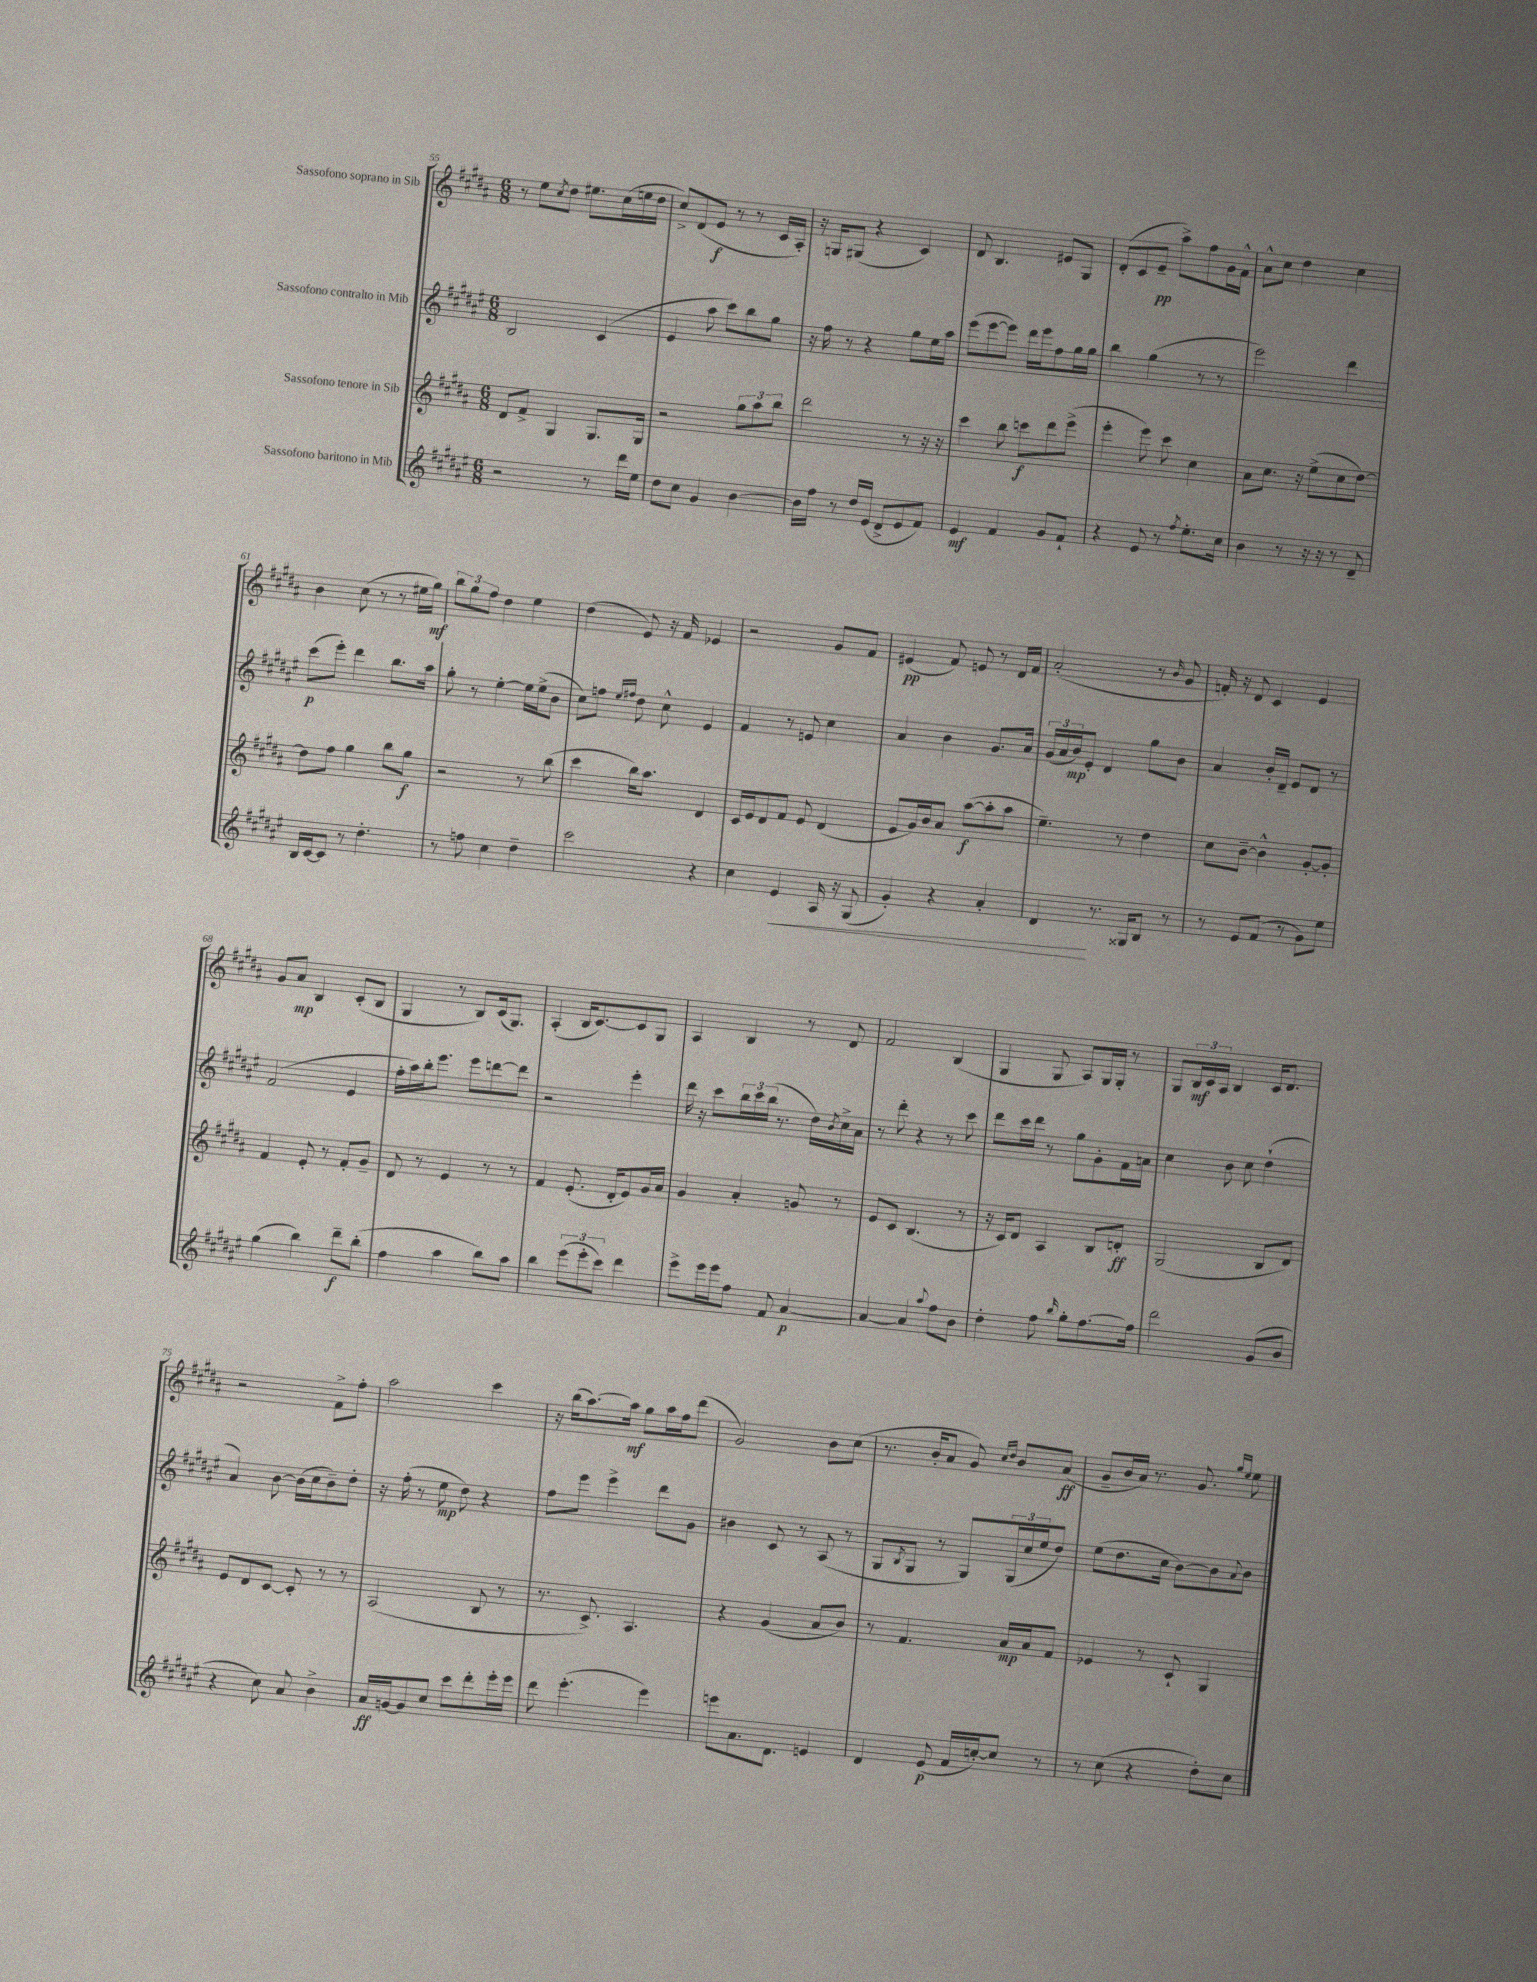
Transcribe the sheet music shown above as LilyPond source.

<<
\new StaffGroup <<
\new Staff = "s0" \with { instrumentName = "Sassofono soprano in Sib" } {
    \clef treble \key b \major \numericTimeSignature \time 6/8
    r8 e''8 \acciaccatura { cis''8 } dis''8 eis''8. cis''16( e''16 dis''16 |
    cis''8->) dis'8( e'8\f r8 r8 cis'16 ais16-.) |
    r16 g16 gis8( r4 cis'4) |
    dis'8 b4. eis'8 gis8 |
    dis'8-.( cis'8 e'8--\pp ais''8->) fis''8 gis'16 fis'16-^ |
    ais'8-^ cis''8 dis''4 cis''4 |
    b'4 cis''8( r8 r8 eis''16 gis''16\mf) |
    \tuplet 3/2 { b''8 gis''8 fis''8 } dis''4 e''4 |
    dis''4( e'8) r16 fis'16 ees'4 |
    r2 gis'8 fis'8 |
    eis'4\pp( fis'8) e'8 r8 dis'16 fis'16 |
    ais'2-.( r8 \grace { b'16 } gis'8 |
    f'16-.) r16 dis'8 cis'4 e'4 |
    gis'8 ais'8\mp b4 cis'8-.( b8 |
    gis4 r8 b8) cis'16( gis8.) |
    ais4-.( b16 cis'8.~) cis'8 gis8 |
    ais4 b4 r8 dis'8 |
    fis'2 b4( |
    gis4 gis8 ais8) gis16 gis16-. r8 |
    gis8 \tuplet 3/2 { b16\mf cis'16 ais16 } b4 cis'16 dis'8. |
    r2 fis'8-> fis''8-. |
    ais''2 cis'''4 |
    r16 b''16( ais''8.~) ais''16\mf gis''8 ais''16 fis''16 dis'''8( |
    gis'2) b'8 cis''8( |
    r8. b'16-. ais'8 gis'8) \grace { cis''16 dis''16 } b'8 ais'8\ff( |
    gis'8-- b'16 ais'16) r8. gis'8. \grace { gis''16 e''16 } e''8 \bar "|." |
}
\new Staff = "s1" \with { instrumentName = "Sassofono contralto in Mib" } {
    \clef treble \key fis \major \numericTimeSignature \time 6/8
    b2 cis'4( |
    eis'4 ais''8 cis'''8) b''8 gis''8 |
    r16 fis''16 r8 r4 gis''8 eis''16 ais''16 |
    eis'''8( eis'''8~ eis'''8) dis'''16 eis'''16 fis''8 gis''16 gis''16 |
    b''4 gis''4( r8 r8 |
    eis'''2) dis'''4 |
    cis'''8\p( eis'''8-.) dis'''4 b''8. ais''16 |
    gis''8-. r8 eis''4~-. eis''16 eis''16->( b'8 |
    cis''8) f''8 \grace { eis''16 fis''16 } dis''8 cis''8-^ eis'4 |
    fis'4 r8 e'8 cis''4 |
    ais'4 b'4 gis'8. ais'16 |
    \tuplet 3/2 { gis'16( ais'16 b'16\mp) } eis'8-. dis'4 gis''8 b'8 |
    ais'4 b'16-. dis'16-- eis'8 dis'8 r8 |
    fis'2( eis'4 |
    fis''16-. ais''16) b''16-. eis'''8. eis'''8 d'''8~ d'''8 |
    r2 eis'''4-. |
    dis'''16 r16 cis'''8 \tuplet 3/2 { b''16 cis'''16 b''16( } r8. dis''16) \acciaccatura { b'8 } cis''16-> ais'16 |
    r8 dis'''8-. r4 r8 cis'''8 |
    dis'''8 cis'''16 dis'''16 r8 gis''8 gis'8-. fis'16 a'16 |
    cis''4 b'8 cis''8 dis''4-!( |
    ais'4) b'8~ b'16( cis''16 b'8--) dis''8-. |
    r16 fis''16-.( r8 eis''8\mp dis''8) r4 |
    fis''8 eis'''8 eis'''4-> dis'''8 gis'8 |
    bis'4 cis'8 r8 ais8( r8 |
    gis8 \acciaccatura { b8 } gis8 r8 gis8) \tuplet 3/2 { gis16( cis''16 eis''16 } dis''8) |
    eis''8( dis''8. cis''16 b'8~) b'8 \appoggiatura { ais'8 } b'8 \bar "|." |
}
\new Staff = "s2" \with { instrumentName = "Sassofono tenore in Sib" } {
    \clef treble \key b \major \numericTimeSignature \time 6/8
    dis'8 fis'8-> gis4 gis8. gis16 |
    r2 \tuplet 3/2 { gis''8 ais''8 b''8 } |
    dis'''2 r8 r16 r16 |
    cis'''4 b''8 c'''8\f dis'''8 e'''8->( |
    e'''4-. e'''8) cis'''8 cis''4 |
    ais'8 cis''8. r16 e''8->( cis''8 dis''8~) |
    dis''8 fis''8 gis''4 b''8 gis''8\f |
    r2 r8 b''8( |
    cis'''4 b''16) ais''8. dis'4 |
    cis'16 e'16 dis'8 fis'8 e'8 dis'4( |
    e'8 gis'16) b'16 ais'8 ais''8~\f( ais''8-. ais''8 |
    e''4.--) r8 dis''4 |
    cis''8 b'8~-- b'4-^ gis'8~-. gis'8-. |
    fis'4 e'8-. r8 fis'8-. gis'8-- |
    dis'8 r8 e'4 r8 r8 |
    fis'4 e'8.-.( dis'16-. e'8) gis'16 ais'16 |
    gis'4 ais'4-. g'8 r8 |
    e'8 cis'8 b4.( r8 |
    r16 cis'16) dis'8 ais4 b8 d'8-.\ff |
    gis2( b8 dis'8) |
    e'8 dis'8 cis'8~ cis'8-. r8 r8 |
    ais2( b8 r8 |
    r8. cis'8.->) ais4. |
    r4 gis'4( ais'8 b'8) |
    r8 fis'4. ais'16\mp ais'16 fis'8 |
    ees'4 r8 cis'8-! gis4 \bar "|." |
}
\new Staff = "s3" \with { instrumentName = "Sassofono baritono in Mib" } {
    \clef treble \key fis \major \numericTimeSignature \time 6/8
    r2 r8 dis'''16 eis''16 |
    dis''8 cis''8 gis'4 b'4~ |
    b'16 fis''16 r8 dis''16 eis'16( dis'8-> eis'8 fis'8) |
    eis'4\mf fis'4 gis'8 fis'8-! |
    r4 eis'8 r8 \acciaccatura { fis''8 } eis''8.-. cis''16 |
    b'4 r8 r16 r16 r8 dis'8-- |
    b16 cis'16~ cis'8 r8 dis''4.-. |
    r8 f''8 cis''4 dis''4-- |
    cis'''2 r4 |
    cis''4 eis'4\< ais16 r16 gis8( |
    gis'4-.) r4 ais'4-. |
    dis'4\! r8. gisis16 b8 r8 |
    r8 eis'8 fis'8( r8 gis'8) eis''8 |
    gis''4( b''4) dis'''8--\f b''8-.( |
    fis''4 ais''4 b''8) ais''8 |
    b''4 \tuplet 3/2 { eis'''8( eis'''8-. cis'''8) } dis'''4 |
    eis'''8-> eis'''16 eis'''16 fis''8 fis'8 ais'4~\p |
    ais'4~ ais'4 \appoggiatura { ais''8 } fis''8 b'8 |
    dis''4-. fis''8 \grace { b''16 } gis''8-. fis''8.~ fis''16 |
    dis'''2 gis'8( b'8 |
    r4 cis''8) ais'8 b'4-> |
    ais'16\ff g'16~ g'8 cis''8 cis'''8 dis'''8-. eis'''16-. eis'''16 |
    dis'''8 eis'''4.-.( eis'''4) |
    e'''8 ais'8. dis'8. e'4 |
    dis'4 eis'8\p( fis'16 c''16~-.) c''8 r8 |
    r8 cis''8( r4 dis''8-.) cis''8 \bar "|." |
}
>>
>>
\layout { \context { \Score currentBarNumber = #55 } }
